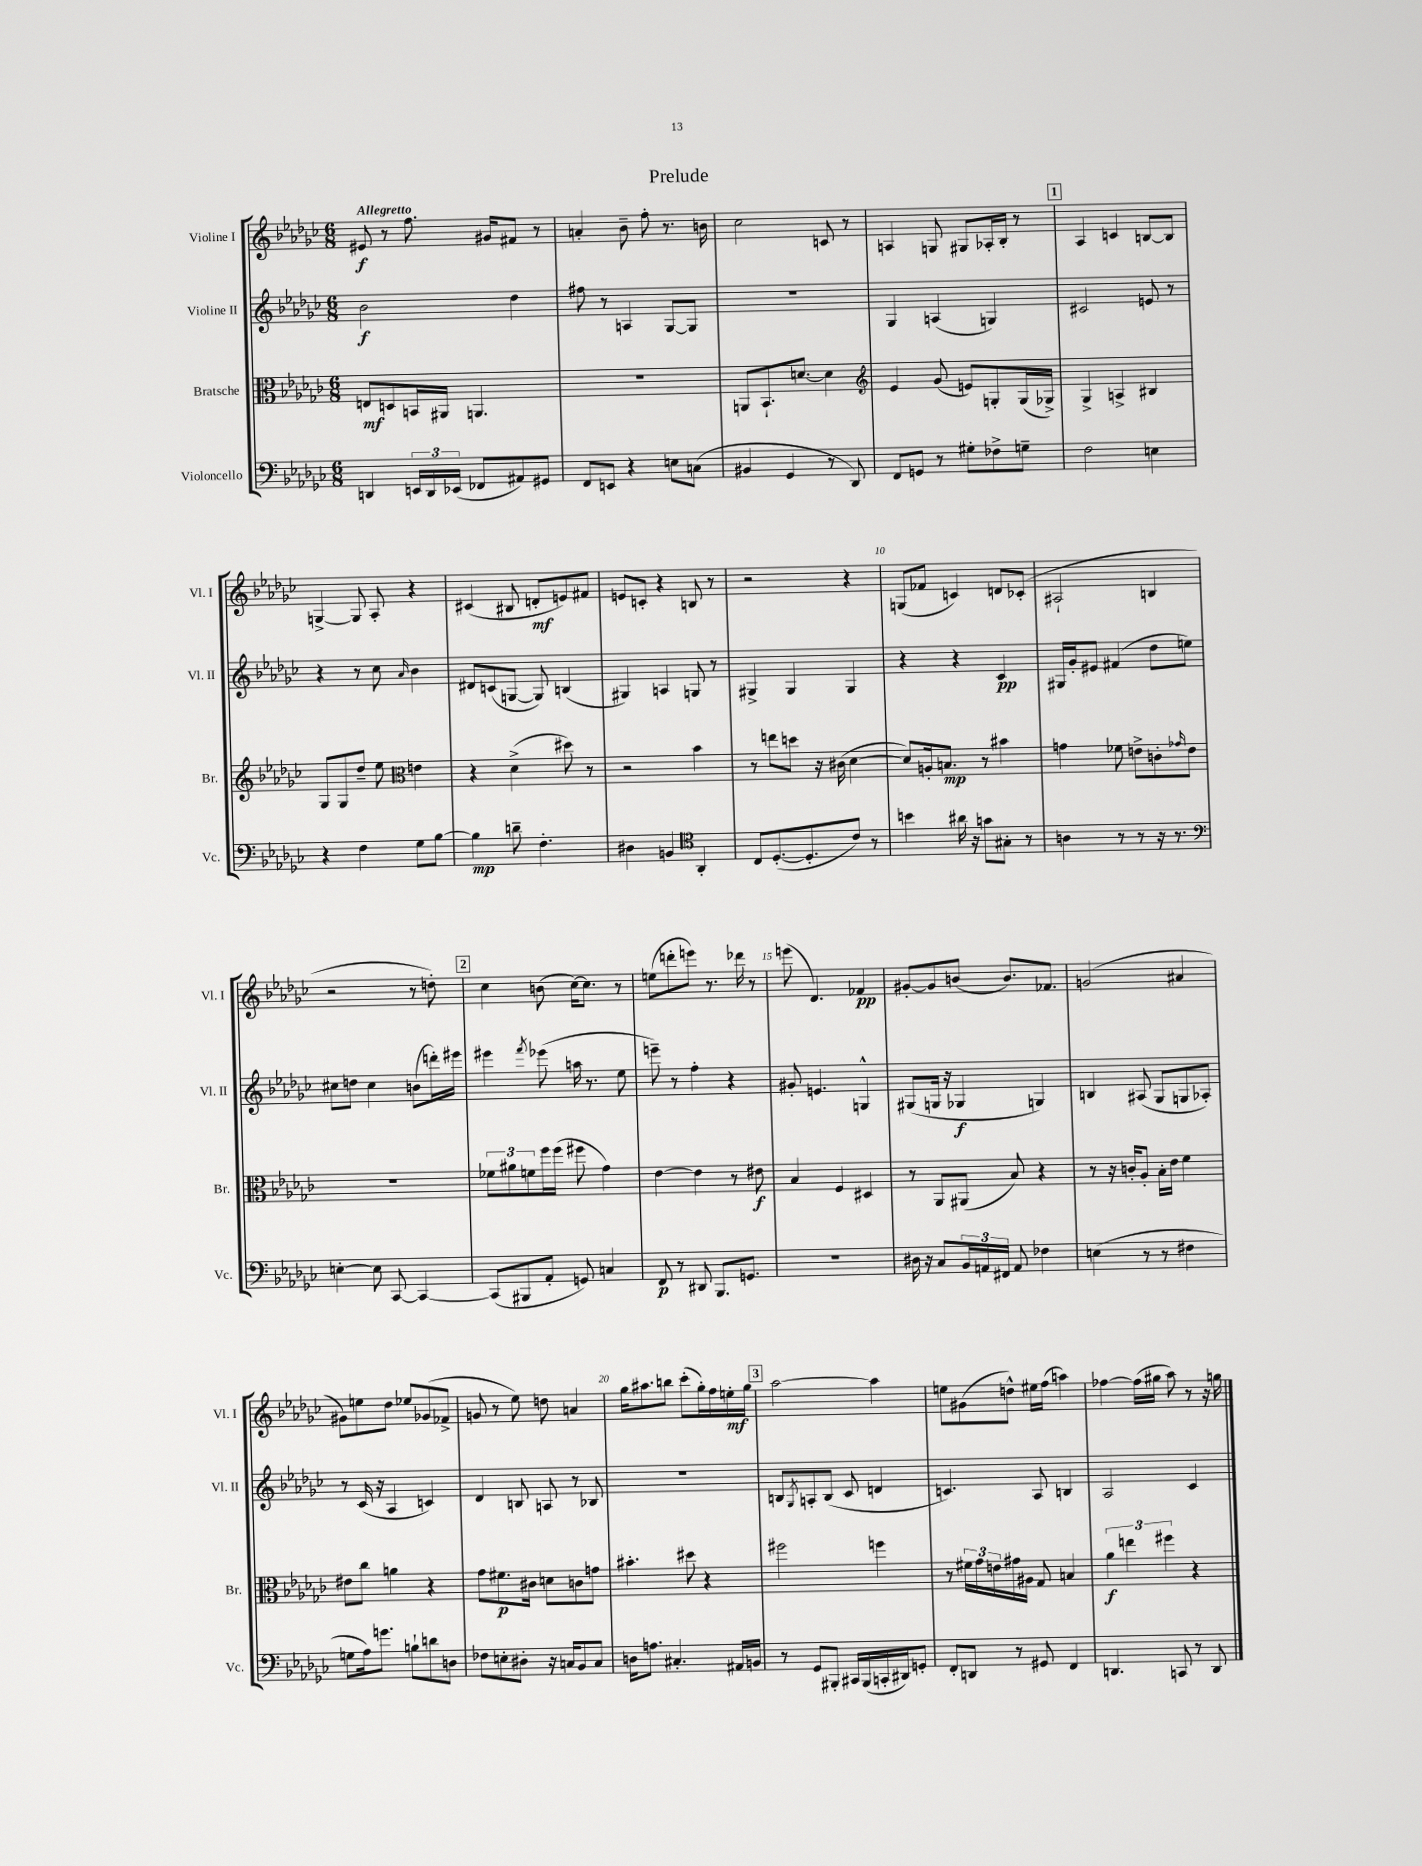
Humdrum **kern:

**kern	**dynam	**kern	**dynam	**kern	**dynam	**kern	**dynam
*part4	*part4	*part3	*part3	*part2	*part2	*part1	*part1
*staff4	*staff4	*staff3	*staff3	*staff2	*staff2	*staff1	*staff1
*I"Violoncello	*	*I"Bratsche	*	*I"Violine II	*	*I"Violine I	*
*I'Vc.	*	*I'Br.	*	*I'Vl. II	*	*I'Vl. I	*
*clefF4	*	*clefC3	*	*clefG2	*	*clefG2	*
*k[b-e-a-d-g-c-]	*	*k[b-e-a-d-g-c-]	*	*k[b-e-a-d-g-c-]	*	*k[b-e-a-d-g-c-]	*
*M6/8	*	*M6/8	*	*M6/8	*	*M6/8	*
=1	=1	=1	=1	=1	=1	=1	=1
!	!	!	!	!	!	!LO:TX:a:B:t=Allegretto	!
4DDn/	.	8En/L	mf	2b-\	f	8e#X/	f
.	.	8Dn/	.	.	.	8r	.
24EEn/LL	.	16BBn/L	.	.	.	8.ff\	.
24DD/	.	.	.	.	.	.	.
.	.	16AA#X/JJ	.	.	.	.	.
(24EE-X/JJ	.	.	.	.	.	.	.
8FF-X/L	.	4.AAn/	.	.	.	.	.
.	.	.	.	.	.	16g#X/KL	.
8AA#X/)	.	.	.	4dd-\	.	8f#X/J	.
8GG#X/J	.	.	.	.	.	8r	.
=2	=2	=2	=2	=2	=2	=2	=2
8FF/L	.	2.r	.	8ff#X\	.	4an'/	.
8EEn/J	.	.	.	8r	.	.	.
4r	.	.	.	4An/	.	8b-~\	.
.	.	.	.	.	.	8ff'\	.
8En\L	.	.	.	[8G-/L	.	8.r	.
(8Cn\J	.	.	.	8G-/J]	.	.	.
.	.	.	.	.	.	16bn\	.
=3	=3	=3	=3	=3	=3	=3	=3
4BB#X/	.	8AAn/L	.	2.r	.	2cc-\	.
.	.	8.BB-`/	.	.	.	.	.
4GG-/	.	.	.	.	.	.	.
.	.	[8.dn/J	.	.	.	.	.
8r	.	4d\]	.	.	.	8cn/	.
8DD-/)	.	.	.	.	.	8r	.
=4	=4	=4	=4	=4	=4	=4	=4
*	*	*clefG2	*	*	*	*	*
8FF/L	.	4e-/	.	4G-/	.	4An/	.
8GGn/J	.	.	.	.	.	.	.
8r	.	(8g-/	.	(4An/	.	8Gn/	.
8G#X'\L	.	8en/L)	.	.	.	8G#X/L	.
8F-X^\	.	8Gn'/	.	4Gn/)	.	16A-X'/L	.
.	.	.	.	.	.	16B-'/JJ	.
8Gn~\J	.	(16G/L	.	.	.	8r	.
.	.	16G-X^/JJ)	.	.	.	.	.
!!LO:REH:place=s1:t=1
=5	=5	=5	=5	=5	=5	=5	=5
2F\	.	4G-^/	.	2c#X/	.	4A-/	.
.	.	4An^/	.	.	.	4cn/	.
4En\	.	4B#X/	.	8en/	.	[8Bn/L	.
.	.	.	.	8r	.	8B/J]	.
!!LO:LB:g=z
=6	=6	=6	=6	=6	=6	=6	=6
4r	.	8G-/L	.	4r	.	[4Gn^/	.
.	.	8G-/	.	.	.	.	.
4F\	.	8dd-~/J	.	8r	.	8G/]	.
.	.	8ee-\	.	8cc-\	.	8A-'/	.
*	*	*clefC3	*	*	*	*	*
.	.	.	.	16qqa-/	.	.	.
8G-\L	.	4en\	.	4b-\	.	4r	.
[8B-\J	.	.	.	.	.	.	.
=7	=7	=7	=7	=7	=7	=7	=7
4B-\]	mp	4r	.	8d#X/L	.	(4c#X/	.
.	.	.	.	(8cn/	.	.	.
8dn~\	.	(4d-^\	.	[8Gn/J	.	8B#X/	.
4.F'\	.	.	.	8G/])	.	8dn'/L	mf
.	.	8dd#X\)	.	(4Bn/	.	8en/)	.
.	.	8r	.	.	.	8f#X/J	.
=8	=8	=8	=8	=8	=8	=8	=8
4D#X\	.	2r	.	4G#X/)	.	8en/L	.
.	.	.	.	.	.	8cn'/J	.
4BBn/	.	.	.	4An/	.	4r	.
*clefC4	*	*	*	*	*	*	*
4AA-'/	.	4b-\	.	8Gn/	.	8Bn/	.
.	.	.	.	8r	.	8r	.
=9	=9	=9	=9	=9	=9	=9	=9
8C-/L	.	8r	.	4G#X^/	.	2r	.
([8.D-'/	.	8een\L	.	.	.	.	.
.	.	8ddn\J	.	4G#/	.	.	.
8.D-'/]	.	.	.	.	.	.	.
.	.	16r	.	.	.	.	.
.	.	(16c#X\	.	.	.	.	.
8c-/J)	.	[4d-\	.	4G#/	.	4r	.
8r	.	.	.	.	.	.	.
=10	=10	=10	=10	=10	=10	=10	=10
4bn\	.	8d-/L])	.	4r	.	(8Gn/L	.
.	.	16An'/k	.	.	.	8f-X/J	.
.	.	8.Bn/J	mp	.	.	.	.
16a#X\	.	.	.	4r	.	4cn/)	.
16r	.	.	.	.	.	.	.
8gn\L	.	8r	.	.	.	.	.
8G#X'\J	.	4b#X\	.	4c-/	pp	8dn/L	.
8r	.	.	.	.	.	(8c-X'/J	.
=11	=11	=11	=11	=11	=11	=11	=11
4An\	.	4gn\	.	16G#X/LL	.	2A#X`/	.
.	.	.	.	16g-'/J	.	.	.
.	.	.	.	8e#X/J	.	.	.
8r	.	8f-X\	.	(4f#X/	.	.	.
8r	.	8en^\L	.	.	.	.	.
16r	.	8cn'\	.	8dd-\L	.	4Bn/	.
8.r	.	.	.	.	.	.	.
.	.	16qqg-X/	.	.	.	.	.
.	.	8e\J	.	8een\J)	.	.	.
!!LO:LB:g=z
=12	=12	=12	=12	=12	=12	=12	=12
*clefF4	*	*	*	*	*	*	*
[4En'\	.	2.r	.	8cc#X\L	.	2r	.
.	.	.	.	8ddn\J	.	.	.
8E\]	.	.	.	4cc#\	.	.	.
[8CC-/	.	.	.	.	.	.	.
4CC-/_	.	.	.	(8bn\L	.	8r	.
.	.	.	.	16dddn'\L)	.	8ddn'\)	.
.	.	.	.	16eee#X\JJ	.	.	.
!!LO:REH:place=s1:t=2
=13	=13	=13	=13	=13	=13	=13	=13
(8CC-/L]	.	12f-X\L	.	4eee#X\	.	4cc-\	.
.	.	12a#X\	.	.	.	.	.
8BBB#X/	.	.	.	.	.	.	.
.	.	12fn\	.	.	.	.	.
.	.	.	.	8qfff/	.	.	.
8AA-'/J	.	16ff\L	.	(8eee-X\	.	(8bn\	.
.	.	(16ff\JJ	.	.	.	.	.
8GGn/)	.	8ff#X\	.	16aan\	.	[16cc-\KL)	.
.	.	.	.	8.r	.	8.cc-\J]	.
4Cn/	.	4g-\)	.	.	.	.	.
.	.	.	.	8ee-\	.	8r	.
=14	=14	=14	=14	=14	=14	=14	=14
8FF/	p	[4e-\	.	8eeen~\)	.	(8een\L	.
8r	.	.	.	8r	.	8dddn'\	.
8DD#X/	.	4e-\]	.	4ff'\	.	8eeen\J)	.
8.BBB-/L	.	.	.	.	.	8.r	.
.	.	8r	.	4r	.	.	.
8.GGn/J	.	.	.	.	.	16ddd-X\	.
.	.	8e#X\	f	.	.	8r	.
=15	=15	=15	=15	=15	=15	=15	=15
2.r	.	4B-/	.	8g#X'/	.	(8eeen\	.
.	.	.	.	4.en/	.	4.d-/)	.
.	.	4F/	.	.	.	.	.
.	.	4D#X/	.	4Gn^^/	.	4f-X/	pp
=16	=16	=16	=16	=16	=16	=16	=16
16D#X\	.	8r	.	(8G#X/L	.	[8g#X'/L	.
16r	.	.	.	.	.	.	.
8C-/L	.	8AA-/L	.	16Gn/Jk	.	8g#/]	.
.	.	.	.	16r	.	.	.
24BB-/L	.	(8AA#X/J	.	4G-X/	f	(8bn/J	.
24AAn/	.	.	.	.	.	.	.
24FF#X/JJ	.	.	.	.	.	.	.
8AA/	.	8B-/)	.	.	.	8.b/L)	.
4F-X\	.	4r	.	4Gn/)	.	.	.
.	.	.	.	.	.	8.f-X/J	.
=17	=17	=17	=17	=17	=17	=17	=17
(4En\	.	8r	.	4Bn/	.	(2gn/	.
.	.	16r	.	.	.	.	.
.	.	16cn'/KL	.	.	.	.	.
8r	.	8A-'/J	.	(8A#X/	.	.	.
8r	.	16B-'\LL	.	8G-/L	.	.	.
.	.	16e-\JJ	.	.	.	.	.
4F#X\	.	4f\	.	8Gn/	.	4a#X/	.
.	.	.	.	8A-X'/J)	.	.	.
!!LO:LB:g=z
=18	=18	=18	=18	=18	=18	=18	=18
8Gn\L	.	8e#X\L	.	8r	.	8g#X\L)	.
16A-\k)	.	8cc-\J	.	(16c-/	.	8een\	.
8.gn\J	.	.	.	16r	.	.	.
.	.	4an\	.	4A-/	.	8dd-\J	.
8Bn`\L	.	.	.	.	.	8ee-X/L	.
8dn\	.	4r	.	4cn/)	.	(8g-X/	.
8Dn\J	.	.	.	.	.	8f-X^/J	.
=19	=19	=19	=19	=19	=19	=19	=19
8F-X\L	.	8g-\L	.	4d-/	.	8gn/	.
8En'\	.	8.f#X\	p	.	.	8r	.
8D#X'\J	.	.	.	8Bn/	.	8ee-\)	.
.	.	16c#X\Jk	.	.	.	.	.
16r	.	8dn\L	.	8An/	.	8ddn\	.
16Cn/KL	.	.	.	.	.	.	.
8BB-/	.	8cn\	.	8r	.	4an/	.
8C/J	.	8gn\J	.	8B-X/	.	.	.
=20	=20	=20	=20	=20	=20	=20	=20
16Dn\KL	.	4.b#X'\	.	2.r	.	16gg-\KL	.
8.An\J	.	.	.	.	.	8.aa#X\	.
4.C#X'/	.	.	.	.	.	8bbn\J	.
.	.	8dd#X\	.	.	.	(8ccc-'\L	.
.	.	4r	.	.	.	16gg-'\L)	.
.	.	.	.	.	.	16ff\	.
16AA#X/LL	.	.	.	.	.	16een'\	mf
16BBn/JJ	.	.	.	.	.	16gg-\JJ	.
!!LO:REH:place=s1:t=3
=21	=21	=21	=21	=21	=21	=21	=21
8r	.	2ff#X\	.	8Bn/L	.	[2aa-\	.
.	.	.	.	8qG-/	.	.	.
8GG-/L	.	.	.	8An'/	.	.	.
8BBB#X'/J	.	.	.	(8B/J	.	.	.
16CC#X/LL	.	.	.	8c-/	.	.	.
(16BBB#/	.	.	.	.	.	.	.
16CCn'/	.	4ffn\	.	4dn/	.	4aa-\]	.
16DD#X/J)	.	.	.	.	.	.	.
8GGn'/J	.	.	.	.	.	.	.
=22	=22	=22	=22	=22	=22	=22	=22
8FF'/L	.	8r	.	4.cn/)	.	8een\L	.
8DDn/J	.	24f#X\LL	.	.	.	(8g#X\	.
.	.	24g-\	.	.	.	.	.
.	.	24en\	.	.	.	.	.
8r	.	16g#X\	.	.	.	8ddn^^\J)	.
.	.	16A#X\JJ	.	.	.	.	.
8GG#X/	.	8G-/	.	8A-/	.	16ee#X\LL	.
.	.	.	.	.	.	(16ff\JJ	.
4FF/	.	4Bn/	.	4Bn/	.	4aan\)	.
=23	=23	=23	=23	=23	=23	=23	=23
4.DDn/	.	6a-\	f	2A-/	.	[4ff-X\	.
.	.	6een\	.	.	.	.	.
.	.	.	.	.	.	(16ff-\LL]	.
.	.	.	.	.	.	16gg#X\JJ	.
.	.	6ff#X\	.	.	.	.	.
8CCn/	.	.	.	.	.	8aa-\)	.
8r	.	4r	.	4c-/	.	8r	.
8DD/	.	.	.	.	.	16r	.
.	.	.	.	.	.	16ggn\	.
==	==	==	==	==	==	==	==
*-	*-	*-	*-	*-	*-	*-	*-
